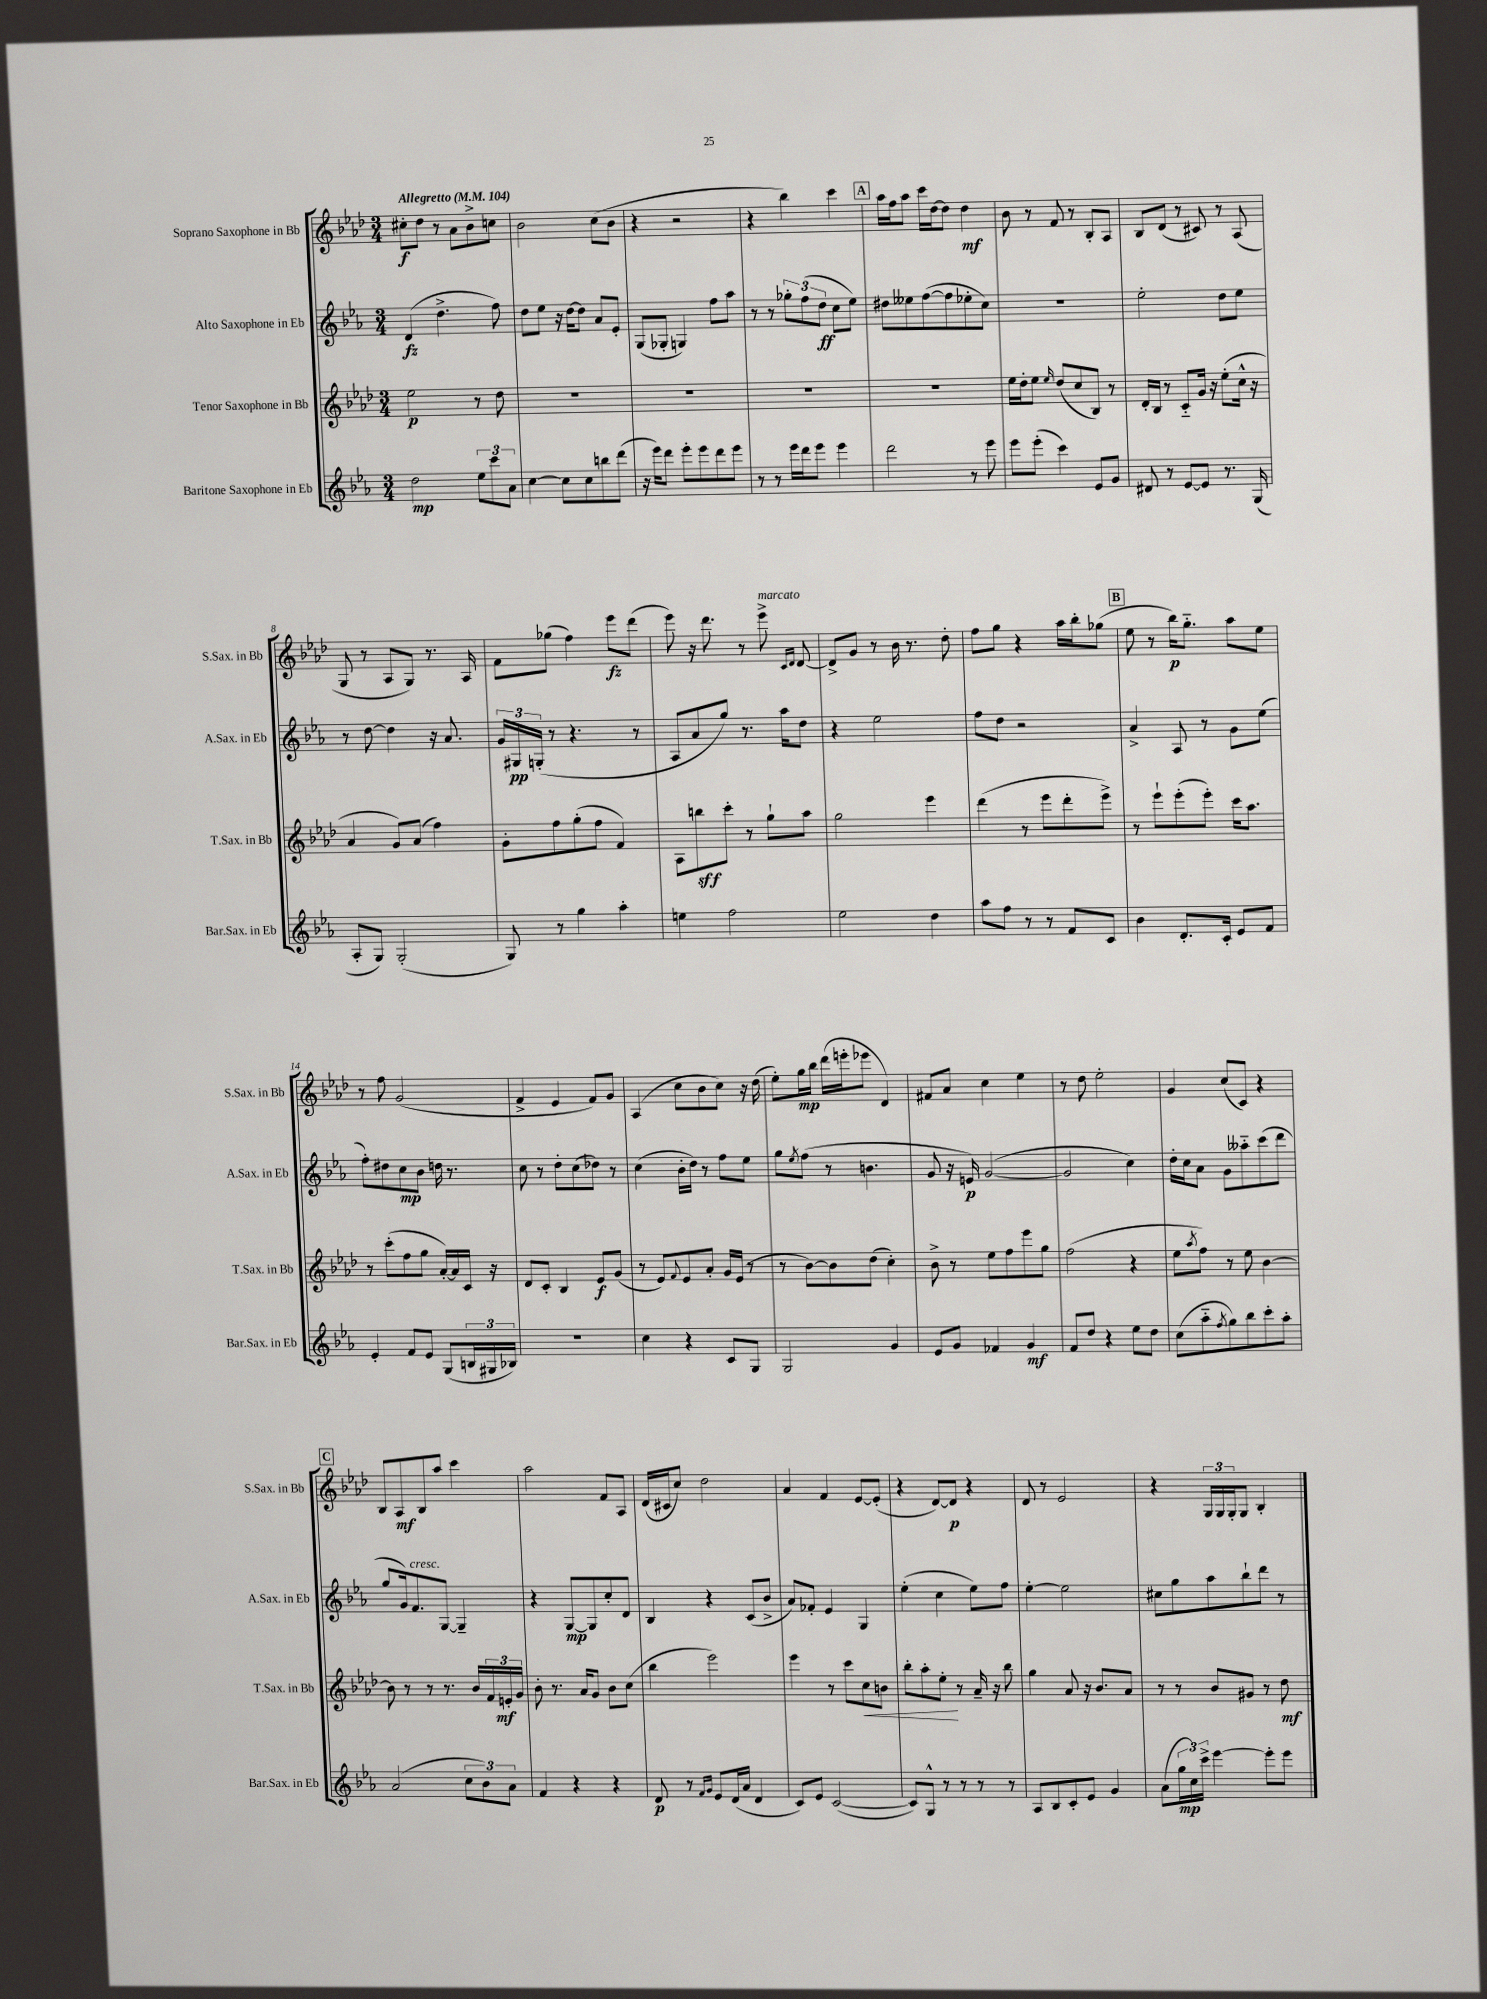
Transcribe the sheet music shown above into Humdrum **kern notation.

**kern	**dynam	**kern	**dynam	**kern	**dynam	**kern	**dynam
*part4	*part4	*part3	*part3	*part2	*part2	*part1	*part1
*staff4	*staff4	*staff3	*staff3	*staff2	*staff2	*staff1	*staff1
*I"Baritone Saxophone in Eb	*	*I"Tenor Saxophone in Bb	*	*I"Alto Saxophone in Eb	*	*I"Soprano Saxophone in Bb	*
*I'Bar.Sax. in Eb	*	*I'T.Sax. in Bb	*	*I'A.Sax. in Eb	*	*I'S.Sax. in Bb	*
*clefG2	*	*clefG2	*	*clefG2	*	*clefG2	*
*k[b-e-a-]	*	*k[b-e-a-d-]	*	*k[b-e-a-]	*	*k[b-e-a-d-]	*
*M3/4	*	*M3/4	*	*M3/4	*	*M3/4	*
*MM104	*	*MM104	*	*MM104	*	*MM104	*
=1	=1	=1	=1	=1	=1	=1	=1
!	!	!	!	!	!	!LO:TX:a:B:t=Allegretto	!
2dd\	mp	2ee-\	p	(4d/	fz	8cc#X'\L	f
.	.	.	.	.	.	8dd-\J	.
.	.	.	.	4.dd^\	.	8r	.
.	.	.	.	.	.	8a-\L	.
12ee-\L	.	8r	.	.	.	8b-^\	.
12ccc\	.	.	.	.	.	.	.
.	.	8dd-\	.	8ff\)	.	8ccn\J	.
12a-\J	.	.	.	.	.	.	.
=2	=2	=2	=2	=2	=2	=2	=2
[4cc\	.	2.r	.	8dd\L	.	2b-\	.
.	.	.	.	8ee-\J	.	.	.
8cc\L]	.	.	.	16r	.	.	.
.	.	.	.	[16dd\KL	.	.	.
8cc\	.	.	.	8dd\J]	.	.	.
8bbn\	.	.	.	8a-/L	.	(8cc\L	.
(8ddd\J	.	.	.	8e-'/J	.	8b-\J	.
=3	=3	=3	=3	=3	=3	=3	=3
16r	.	2.r	.	(8G/L	.	4r	.
16eee-\KL)	.	.	.	.	.	.	.
8ddd\J	.	.	.	8G-X'/J	.	.	.
8eee-'\L	.	.	.	4Gn/)	.	2r	.
8eee-\	.	.	.	.	.	.	.
8ddd\	.	.	.	8ff\L	.	.	.
8eee-\J	.	.	.	8aa-\J	.	.	.
=4	=4	=4	=4	=4	=4	=4	=4
8r	.	2.r	.	8r	.	4r	.
8r	.	.	.	8r	.	.	.
16eee-\LL	.	.	.	12gg-X'\L	.	4bb-\)	.
16ddd\J	.	.	.	.	.	.	.
.	.	.	.	(12ff\	.	.	.
8eee-\J	.	.	.	.	.	.	.
.	.	.	.	12dd\J	ff	.	.
4eee-\	.	.	.	8cc\L	.	4ccc\	.
.	.	.	.	8ee-\J)	.	.	.
!!LO:REH:place=s1:t=A
=5	=5	=5	=5	=5	=5	=5	=5
2ddd\	.	2.r	.	8dd#X\L	.	16aa-\LL	.
.	.	.	.	.	.	16ff\J	.
.	.	.	.	8ee--X\	.	8aa-\J	.
.	.	.	.	([8ff\	.	16ccc\LL	.
.	.	.	.	.	.	[16dd-\J	.
.	.	.	.	8ff\]	.	8dd-\J]	.
8r	.	.	.	8ee-X'\	.	4dd-\	mf
8eee-\	.	.	.	8cc\J)	.	.	.
=6	=6	=6	=6	=6	=6	=6	=6
8eee-\L	.	16ee-\LL	.	2.r	.	8b-\	.
.	.	16dd-'\J	.	.	.	.	.
(8eee-'\J	.	8ee-\J	.	.	.	8r	.
.	.	16qqee-/	.	.	.	.	.
4ccc\)	.	(8dd-/L	.	.	.	8f/	.
.	.	8cc/	.	.	.	8r	.
8e-/L	.	8B-/J)	.	.	.	8B-'/L	.
8g/J	.	8r	.	.	.	8A-/J	.
=7	=7	=7	=7	=7	=7	=7	=7
8d#X/	.	16d-'/LL	.	2ee-'\	.	8B-/L	.
.	.	16B-/JJ	.	.	.	.	.
8r	.	8r	.	.	.	(8d-/J	.
[8e-/L	.	8c/L	.	.	.	8r	.
8e-/J]	.	16g/Jk	.	.	.	8c#X/)	.
.	.	16r	.	.	.	.	.
8.r	.	(8ee-'\L	.	8dd\L	.	8r	.
.	.	16cc^^\Jk	.	8ee-\J	.	(8A-/	.
(16G/	.	16r	.	.	.	.	.
!!LO:LB:g=z
=8	=8	=8	=8	=8	=8	=8	=8
8A-'/L	.	4a-/	.	8r	.	8G/	.
8G/J)	.	.	.	[8dd\	.	8r	.
(2G'/	.	8g/L)	.	4dd\]	.	8A-/L	.
.	.	(8a-/J	.	.	.	8G/J)	.
.	.	4ff\)	.	16r	.	8.r	.
.	.	.	.	8.a-/	.	.	.
.	.	.	.	.	.	16A-/	.
=9	=9	=9	=9	=9	=9	=9	=9
8G/)	.	8g'\L	.	24g/LL	.	8f\L	.
.	.	.	.	24G#X/	pp	.	.
.	.	.	.	(24Gn'/JJ	.	.	.
8r	.	8ff\	.	8r	.	(8gg-X\J	.
4gg\	.	(8gg'\	.	4.r	.	4ff\)	.
.	.	8ff\J	.	.	.	.	.
4aa-'\	.	4f/)	.	.	.	8eee-\L	fz
.	.	.	.	8r	.	(8ddd-\J	.
=10	=10	=10	=10	=10	=10	=10	=10
4een\	.	8A-\L	.	8A-/L	.	8eee-\)	.
.	.	8bbn\	sff	8a-/	.	16r	.
.	.	.	.	.	.	8.ddd-\	.
2ff\	.	8ccc'\J	.	8gg/J)	.	.	.
.	.	8r	.	8.r	.	8r	.
!	!	!	!	!	!	!LO:TX:a:i:t=marcato	!
.	.	8gg`\L	.	.	.	8eee-^\	.
.	.	.	.	16aa-\KL	.	.	.
.	.	.	.	.	.	16qqc/LL	.
.	.	.	.	.	.	16qqd-/JJ	.
.	.	8aa-\J	.	8dd\J	.	[8d-/	.
=11	=11	=11	=11	=11	=11	=11	=11
2ee-\	.	2gg\	.	4r	.	8d-^/L]	.
.	.	.	.	.	.	8g/J	.
.	.	.	.	2ee-\	.	8r	.
.	.	.	.	.	.	16b-\	.
.	.	.	.	.	.	8.r	.
4dd\	.	4eee-\	.	.	.	.	.
.	.	.	.	.	.	8dd-'\	.
=12	=12	=12	=12	=12	=12	=12	=12
8aa-\L	.	(4ddd-\	.	8ff\L	.	8ff\L	.
8ff\J	.	.	.	8dd\J	.	8gg\J	.
8r	.	8r	.	2r	.	4r	.
8r	.	8eee-\L	.	.	.	.	.
8f/L	.	8ddd-'\	.	.	.	16aa-\LL	.
.	.	.	.	.	.	16bb-'\J	.
8c/J	.	8eee-^\J)	.	.	.	(8gg-X\J	.
!!LO:REH:place=s1:t=B
=13	=13	=13	=13	=13	=13	=13	=13
4b-\	.	8r	.	4a-^/	.	8ee-\	.
.	.	8eee-`\L	.	.	.	8r	.
8.d'/L	.	(8eee-'\	.	8A-/	.	16bb-\KL)	p
.	.	.	.	.	.	8.gg\J	.
.	.	8eee-'\J)	.	8r	.	.	.
16c'/Jk	.	.	.	.	.	.	.
8e-/L	.	16ccc\KL	.	8g\L	.	8aa-\L	.
.	.	8.aa-\J	.	.	.	.	.
8f/J	.	.	.	(8ee-\J	.	8ee-\J	.
!!LO:LB:g=z
=14	=14	=14	=14	=14	=14	=14	=14
4e-'/	.	8r	.	8ff'\L)	.	8r	.
.	.	(8ccc'\L	.	8dd#X\	.	8ff\	.
8f/L	.	8ff\	.	8cc\	mp	(2g/	.
8e-/J	.	8gg\J	.	8b-\J	.	.	.
(8G/L	.	[16a-'/LL)	.	16ddn\	.	.	.
.	.	16a-/]	.	8.r	.	.	.
24Bn/L	.	16c/JJ	.	.	.	.	.
24G#X/	.	.	.	.	.	.	.
.	.	16r	.	.	.	.	.
24B-X/JJ)	.	.	.	.	.	.	.
=15	=15	=15	=15	=15	=15	=15	=15
2.r	.	8d-/L	.	8cc\	.	4f^/	.
.	.	8c'/J	.	8r	.	.	.
.	.	4B-/	.	8dd'\L	.	4e-/	.
.	.	.	.	(8cc\	.	.	.
.	.	8e-/L	f	8dd-X\J)	.	8f/L)	.
.	.	(8g/J	.	8r	.	8g/J	.
=16	=16	=16	=16	=16	=16	=16	=16
4cc\	.	8r	.	(4cc\	.	(4A-/	.
.	.	8e-/L)	.	.	.	.	.
.	.	8qqf/	.	.	.	.	.
4r	.	8e-/	.	16b-'\LL	.	8cc\L	.
.	.	.	.	16dd\JJ)	.	.	.
.	.	8a-'/J	.	8r	.	8b-\	.
8c/L	.	16g/LL	.	8ff\L	.	8cc\J)	.
.	.	(16e-/JJ	.	.	.	.	.
8G/J	.	8r	.	8ee-\J	.	16r	.
.	.	.	.	.	.	(16dd-\	.
=17	=17	=17	=17	=17	=17	=17	=17
2G/	.	8r	.	8gg\L	.	8ee-'\L)	.
.	.	.	.	8qee-/	.	.	.
.	.	[8b-\L)	.	(8ff\J	.	16gg\L	mp
.	.	.	.	.	.	16bb-\JJ	.
.	.	8b-\]	.	8r	.	(16ddd-\LL	.
.	.	.	.	.	.	16eeen'\J	.
.	.	(8dd-\J	.	4.bn\	.	8eee-X\J	.
4g/	.	4cc'\)	.	.	.	4d-/)	.
=18	=18	=18	=18	=18	=18	=18	=18
8e-/L	.	8b-^\	.	8g/	.	8f#X/L	.
8g/J	.	8r	.	16r	.	8a-/J	.
.	.	.	.	16en/)	p	.	.
4f-X/	.	8ee-\L	.	([2g/	.	4cc\	.
.	.	8ff\	.	.	.	.	.
4g/	mf	8eee-\	.	.	.	4ee-\	.
.	.	8gg\J	.	.	.	.	.
=19	=19	=19	=19	=19	=19	=19	=19
8f/L	.	(2ff\	.	2g/]	.	8r	.
8dd/J	.	.	.	.	.	8dd-\	.
4r	.	.	.	.	.	2ee-'\	.
8ee-\L	.	4r	.	4cc\)	.	.	.
8dd\J	.	.	.	.	.	.	.
=20	=20	=20	=20	=20	=20	=20	=20
(8cc\L	.	8ee-\L	.	16dd'\LL	.	4g/	.
.	.	.	.	16cc\J	.	.	.
.	.	8qaa-/	.	.	.	.	.
8aa-\	.	8ff\J)	.	8a-\J	.	.	.
8qff/	.	.	.	.	.	.	.
8gg\)	.	8r	.	8g\L	.	(8cc/L	.
8bb-\	.	8ee-\	.	8aa--X\	.	8c/J)	.
8ccc'\	.	[4b-\	.	(8ccc\	.	4r	.
8aa-'\J	.	.	.	8ddd\J	.	.	.
!!LO:LB:g=z
!!LO:REH:place=s1:t=C
=21	=21	=21	=21	=21	=21	=21	=21
(2a-/	.	8b-\]	.	8gg/L	.	8B-/L	.
.	.	8r	.	16g/k)	.	8A-/	mf
!	!	!	!	!LO:TX:a:i:t=cresc.	!	!	!
.	.	.	.	8.f/	.	.	.
.	.	8r	.	.	.	8B-/	.
.	.	8.r	.	[8G/J	.	8aa-/J	.
12cc\L	.	.	.	4G~/]	.	4ccc\	.
.	.	16b-/LL	.	.	.	.	.
12b-\)	.	.	.	.	.	.	.
.	.	24f/	.	.	.	.	.
12a-\J	.	24en'/	mf	.	.	.	.
.	.	24g/JJ	.	.	.	.	.
=22	=22	=22	=22	=22	=22	=22	=22
4f/	.	8b-'\	.	4r	.	2aa-\	.
.	.	8.r	.	.	.	.	.
4r	.	.	.	[8G/L	mp	.	.
.	.	16a-/KL	.	.	.	.	.
.	.	8g/J	.	8G/]	.	.	.
4r	.	8b-\L	.	8cc'/	.	8f/L	.
.	.	(8cc\J	.	8d/J	.	8A-/J	.
=23	=23	=23	=23	=23	=23	=23	=23
8d/	p	4bb-\	.	4B-/	.	(16d-/LL	.
.	.	.	.	.	.	16c#X/J	.
8r	.	.	.	.	.	8cc/J)	.
16qqf/LL	.	.	.	.	.	.	.
16qqg/JJ	.	.	.	.	.	.	.
8e-/L	.	2eee-\)	.	4r	.	2dd-\	.
(16d/L	.	.	.	.	.	.	.
16a-/JJ	.	.	.	.	.	.	.
4d/	.	.	.	(8c/L	.	.	.
.	.	.	.	8b-^/J	.	.	.
=24	=24	=24	=24	=24	=24	=24	=24
8c/L)	.	4eee-\	.	8a-/L)	.	4a-/	.
8e-/J	.	.	.	8f-X'/J	.	.	.
([2c/	.	8r	.	4e-/	.	4f/	.
.	.	8ccc\L	.	.	.	.	.
!	!	!	!LO:HP:b	!	!	!	!
.	.	8cc\	<	4G/	.	[8e-/L	.
.	.	8bn\J	.	.	.	(8e-'/J]	.
=25	=25	=25	=25	=25	=25	=25	=25
8c/L])	.	8bb-'\L	.	(4ee-'\	.	4r	.
8G^^/J	.	8aa-'\	.	.	.	.	.
8r	.	8ee-'\J	.	4cc\	.	[8d-/L)	.
8r	.	8r	[	.	.	8d-/J]	p
8r	.	16a-~/	.	8ee-\L)	.	4r	.
.	.	16r	.	.	.	.	.
8r	.	8bb-\	.	8ff\J	.	.	.
=26	=26	=26	=26	=26	=26	=26	=26
8A-/L	.	4gg\	.	[4ee-'\	.	8d-/	.
8B-/	.	.	.	.	.	8r	.
8c'/	.	8a-/	.	2ee-\]	.	2e-/	.
8e-/J	.	16r	.	.	.	.	.
.	.	8.b-/L	.	.	.	.	.
4g/	.	.	.	.	.	.	.
.	.	8a-/J	.	.	.	.	.
=27	=27	=27	=27	=27	=27	=27	=27
(8a-\L	.	8r	.	8cc#X\L	.	4r	.
24gg\L	mp	8r	.	8gg\	.	.	.
24cc\)	.	.	.	.	.	.	.
24ccc^\JJ	.	.	.	.	.	.	.
[4eee-\	.	8b-/L	.	8aa-\	.	24G/LL	.
.	.	.	.	.	.	24G/	.
.	.	.	.	.	.	24G'/J	.
.	.	8g#X/J	.	8bb-`\	.	8G/J	.
8eee-'\L]	.	8r	.	8ddd\J	.	4B-'/	.
8eee-\J	.	8dd-\	mf	8r	.	.	.
==	==	==	==	==	==	==	==
*-	*-	*-	*-	*-	*-	*-	*-
